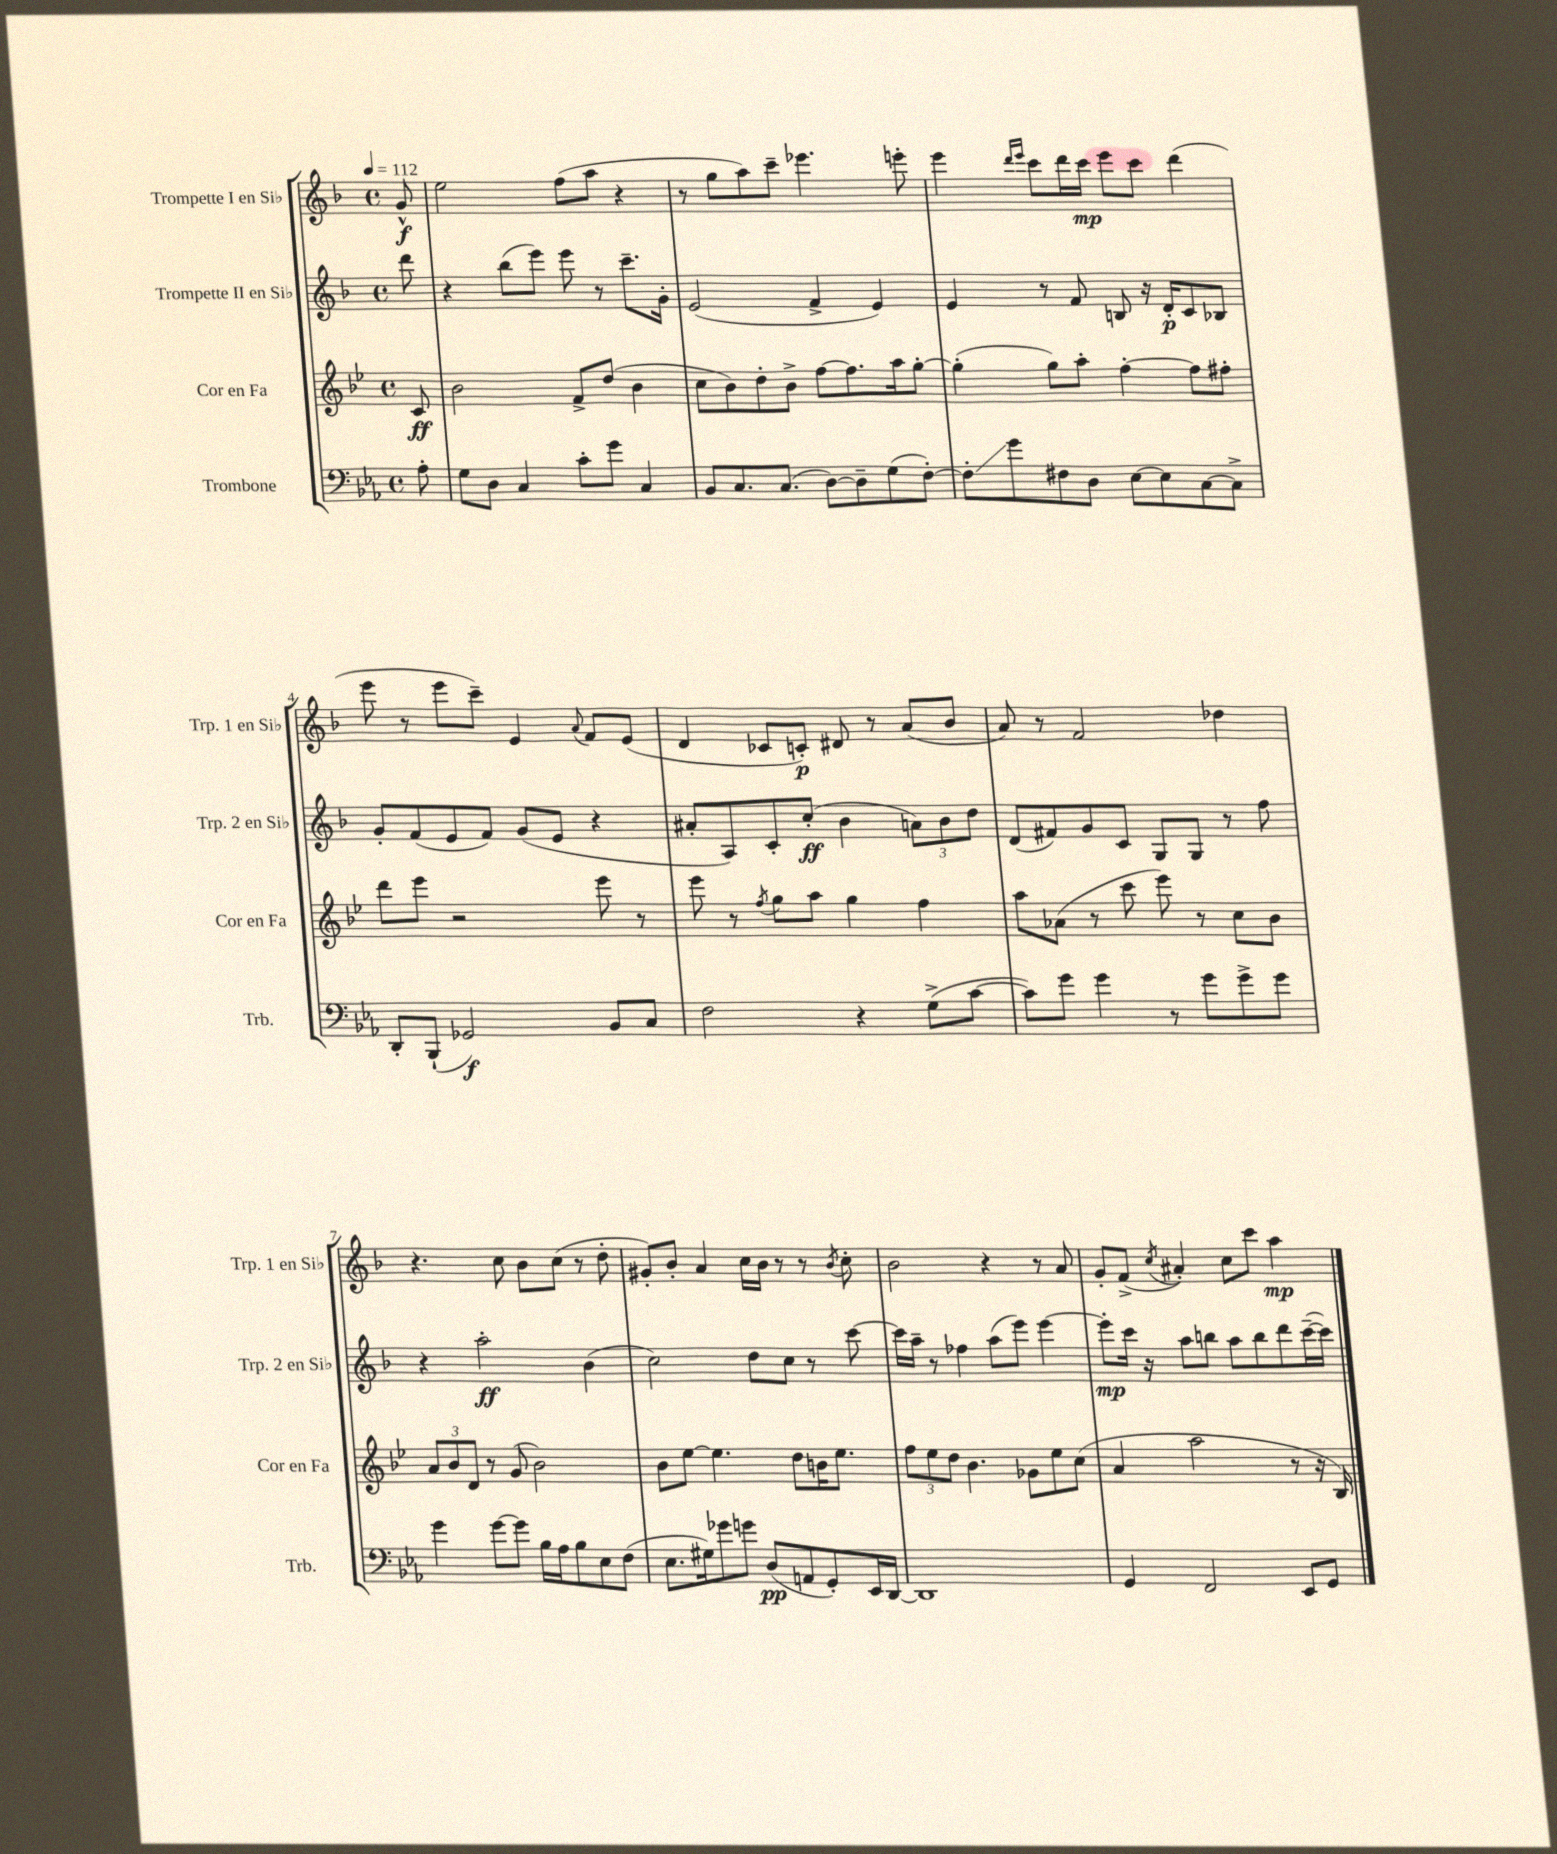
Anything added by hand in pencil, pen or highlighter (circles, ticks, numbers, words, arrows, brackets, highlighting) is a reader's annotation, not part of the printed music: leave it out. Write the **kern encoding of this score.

**kern	**kern	**kern	**kern
*staff4	*staff3	*staff2	*staff1
*clefF4	*clefG2	*clefG2	*clefG2
*k[b-e-a-]	*k[b-e-]	*k[b-]	*k[b-]
*M4/4	*M4/4	*M4/4	*M4/4
*met(c)	*met(c)	*met(c)	*met(c)
*MM112	*MM112	*MM112	*MM112
8A-'	8c	8ddd	8g^^
=	=	=	=
8G	2b-	4r	2ee
8D	.	.	.
4C	.	(8bb-	.
.	.	8eee)	.
8c'	8f^	8eee	(8ff
8g	(8dd	8r	8aa
4C	4b-	8.ccc~	4r
.	.	16g'	.
=	=	=	=
8BB-	8cc	(2e	8r
8.C	8b-)	.	8gg
.	8dd'	.	8aa)
(8.C	.	.	.
.	8b-^	.	8ccc~
[8D)	[8ff	4f^	4.eee-
8D~]	8.ff]	.	.
(8G	.	4e)	.
.	16aa	.	.
[8F')	[8gg'	.	8eee'
=	=	=	=
8F']	(4gg']	4e	4eee
8g	.	.	.
.	.	.	16qqddd
.	.	.	16qqeee
8F#	8gg)	8r	8ccc
8D	8aa'	8f	16ddd
.	.	.	16ccc
[8E-	[4ff'	8B	8eee
8E-]	.	16r	8ccc
.	.	16d'	.
[8C	8ff]	8c	(4ddd
8C^]	8ff#'	8B-	.
=	=	=	=
8DD'	8ddd	8g'	8eee
(8BBB-`	8eee-	(8f	8r
2GG-)	2r	8e	8eee
.	.	8f)	8ccc~)
.	.	(8g	4e
.	.	8e	.
.	.	.	8qqa
8BB-	8eee-	4r	8f
8C	8r	.	(8e
=	=	=	=
2F	8eee-	8a#'	4d
.	8r	8A)	.
.	8qff	.	.
.	8gg	8c'	8c-
.	8aa	(8cc'	8c')
4r	4gg	4b-	8d#
.	.	.	8r
(8G^	4ff	12a)	(8a
.	.	12b-	.
[8c	.	.	8b-
.	.	12dd	.
=	=	=	=
8c])	8aa	(8d	8a)
8g	(8a-	8f#)	8r
4g	8r	8g	2f
.	8ccc	8c	.
8r	8eee-)	8G	.
8g	8r	8G	.
8g^	8cc	8r	4dd-
8g	8b-	8ff	.
=	=	=	=
4g	12a	4r	4.r
.	12b-	.	.
.	12d	.	.
[8g	8r	2aa'	.
8g]	(8g	.	8cc
16B-	2b-)	.	8b-
16A-	.	.	.
8B-	.	.	(8cc
8E-	.	(4b-	8r
(8F	.	.	8dd'
=	=	=	=
8.E-	8b-	2cc)	8g#')
.	[8ee-	.	8b-'
16G#)	.	.	.
8g-	4.ee-]	.	4a
8g	.	.	.
(8D	.	8dd	16cc
.	.	.	16b-
8AA	8dd	8cc	8r
8GG')	16b	8r	8r
.	8.ee-	.	.
.	.	.	8qb-
16EE-	.	[8ccc	8cc'
[16DD	.	.	.
=	=	=	=
1DD]	12ff	16ccc]	2b-
.	.	16aa~	.
.	12ee-	.	.
.	.	8r	.
.	12dd	.	.
.	4.b-	4ff-	.
.	.	(8aa	4r
.	8g-	8eee)	.
.	8ee-	[4eee	8r
.	(8cc	.	8a
=	=	=	=
4GG	4a	8eee']	8g'
.	.	16ccc	(8f^
.	.	16r	.
.	.	.	8qcc
2FF	2aa	8aa	4a#')
.	.	8bb	.
.	.	8aa	8cc
.	.	8bb	8ccc
8EE-	8r	8ddd	4aa
8GG	16r	([16ccc~	.
.	16B-)	16ccc])	.
==	==	==	==
*-	*-	*-	*-
